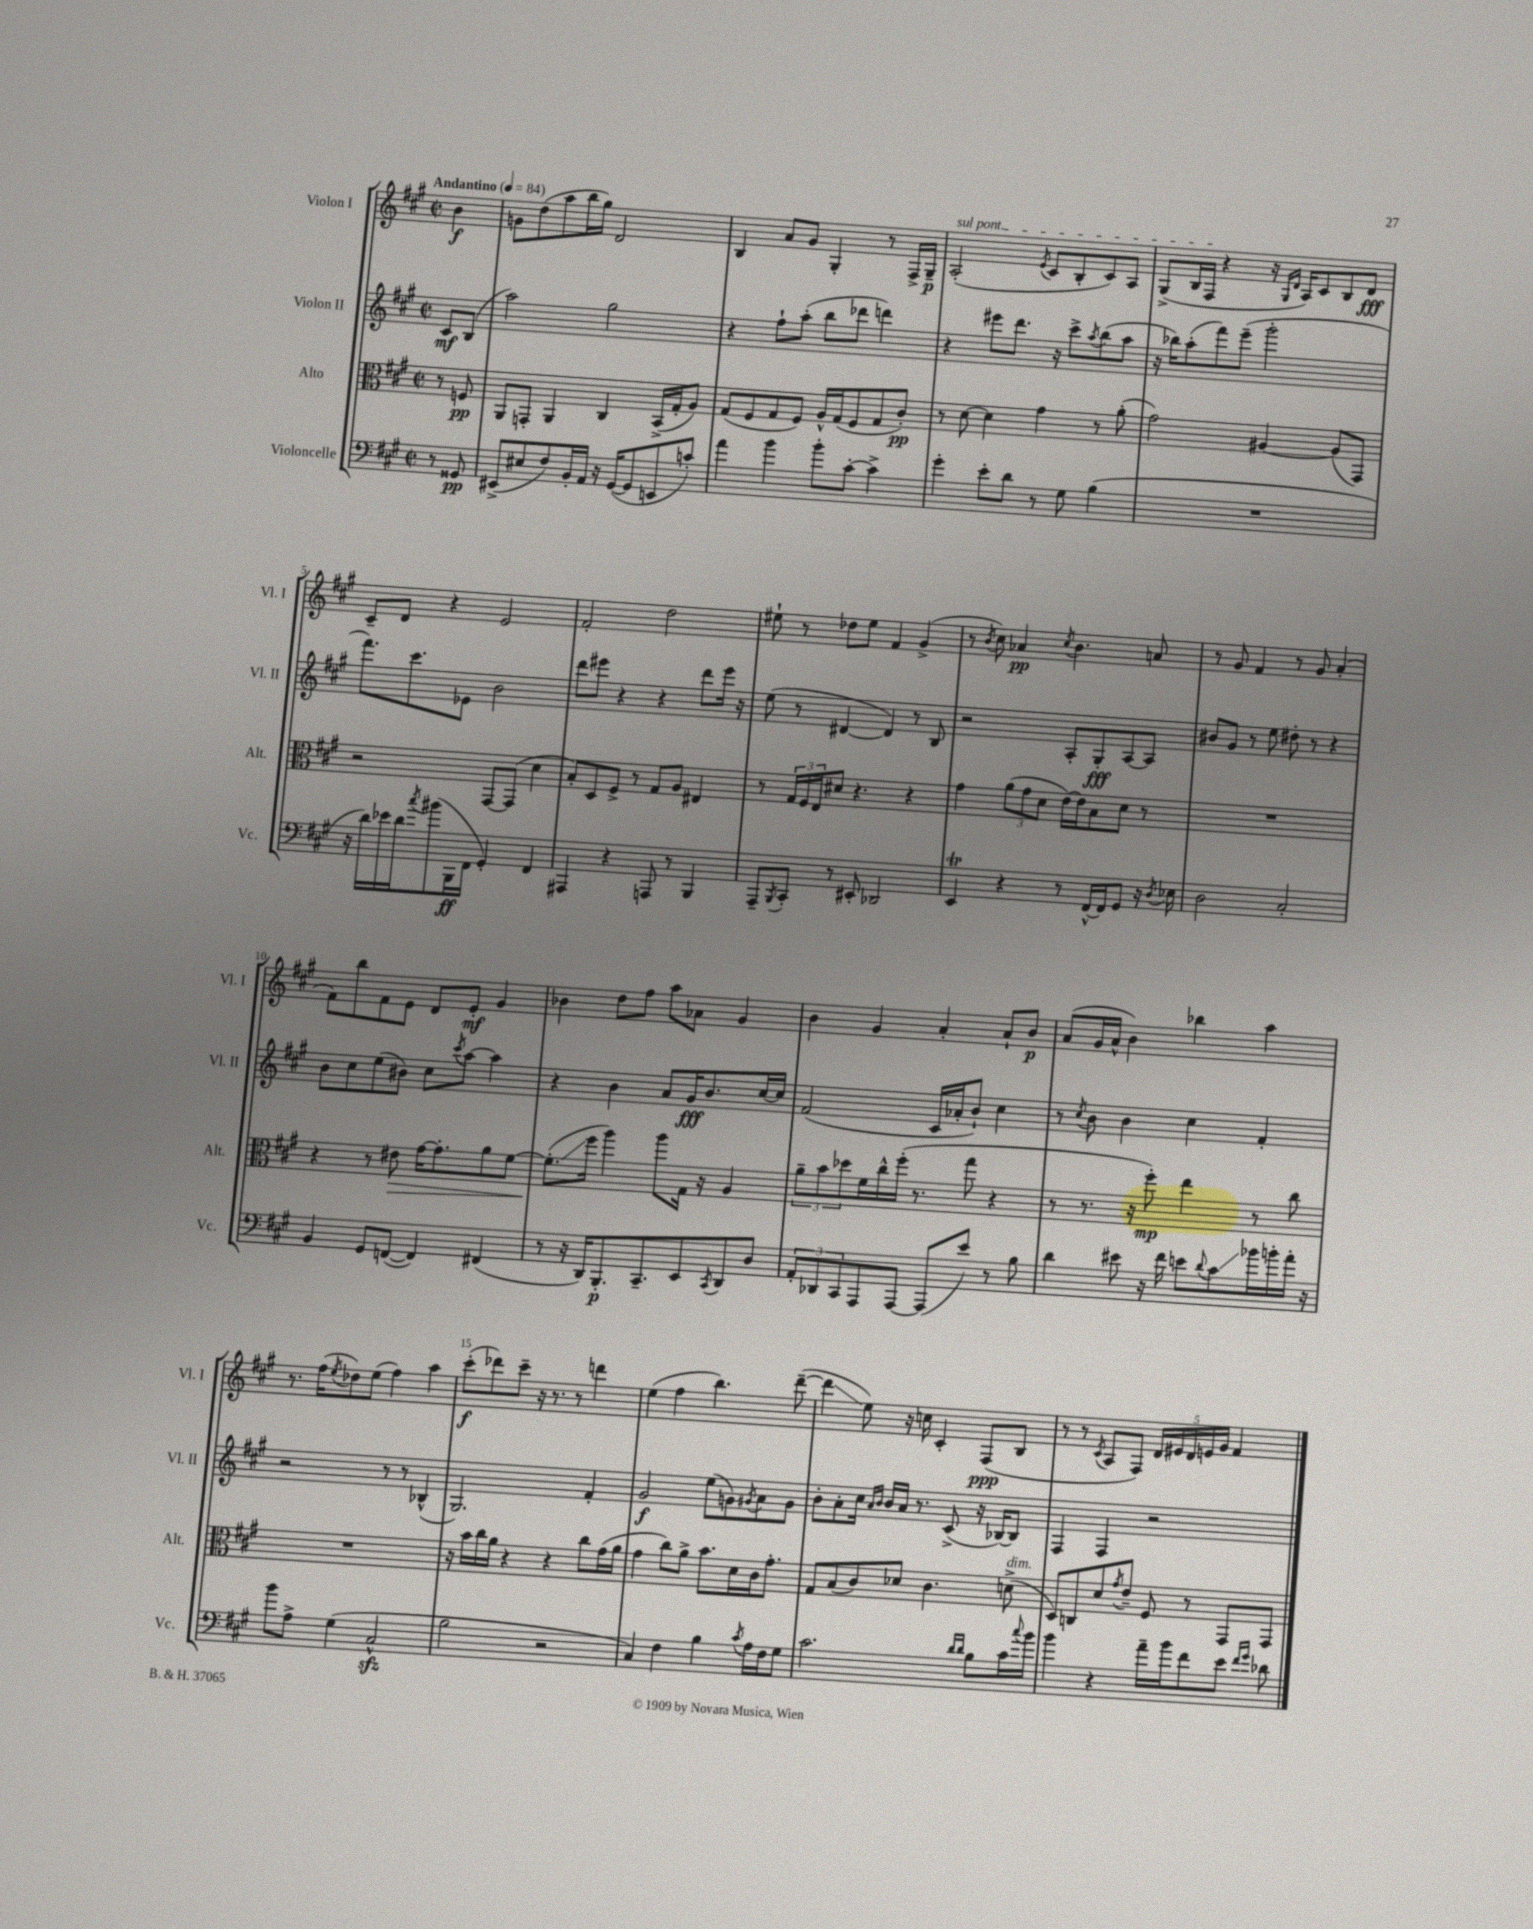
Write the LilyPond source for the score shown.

<<
\new StaffGroup <<
\new Staff = "s0" \with { instrumentName = "Violon I" shortInstrumentName = "Vl. I" } {
    \clef treble \key a \major \defaultTimeSignature \time 2/2 \partial 4 \tempo "Andantino" 4 = 84
    b'4\f |
    g'8 d''8( a''8 b''16 gis''16) d'2 |
    b4 a'8 gis'8 gis4-. r8 fis16-> gis16--\p |
    \once \override TextSpanner.bound-details.left.text = \markup { \italic "sul pont." } a2-.\startTextSpan( \acciaccatura { e'8 } cis'8 b8-. cis'8) a8 |
    gis8->( b16 fis16\stopTextSpan r4 r16 \grace { gis16 d'16 } a16) cis'8 b8 d'8\fff |
    cis'8-- d'8 r4 e'2 |
    fis'2-. d''2 |
    eis''8-! r8 des''8 eis''8 fis'4 gis'4->( |
    r8 \acciaccatura { b'8 } cis''8) aes'4\pp \acciaccatura { cis''8 } b'4. a'8 |
    r8 gis'8 fis'4 r8 gis'8 a'4-.( |
    fis'8) b''8 fis'8 e'8 d'8 e'8-.\mf gis'4 |
    bes'4 d''8 fis''8 a''8 aes'8 gis'4 |
    b'4 gis'4 a'4-. a'8-! b'8\p |
    a'8( gis'16 a'16-^ b'4) bes''4 a''4 |
    r8. fis''16( \acciaccatura { e''8 } des''8) e''8( fis''4) a''4 |
    cis'''8-.\f( des'''8) cis'''8-- r16 r8. r8 d'''4 |
    e''4( fis''4 b''4.) d'''8~--( |
    d'''4\glissando e''8) r16 c''16 cis'4-. fis8\ppp( b8 |
    r8 r8 \acciaccatura { cis'8 } a8 fis8) \tuplet 5/4 { d'16 eis'16 d'16 e'16 gis'16 } fis'4 \bar "|." |
}
\new Staff = "s1" \with { instrumentName = "Violon II" shortInstrumentName = "Vl. II" } {
    \clef treble \key a \major \defaultTimeSignature \time 2/2 \partial 4
    cis'8\mf b8( |
    a''2) gis''2 |
    r4 fis''8-! a''8-.( b''8 des'''8 d'''4) |
    r4 eis'''8 d'''8. r16 cis'''8-> \acciaccatura { a''8 } b''8( a''8 |
    r16 bes''16) a''8-.( fis'''8) e'''8--( gis'''2-. |
    fis'''8.) cis'''8. ees'8 b'2 |
    d'''8 eis'''8 r4 r4 d'''8 eis'''16 r16 |
    e''8( r8 dis'4~ dis'4) r8 b8 |
    r2 a8-. gis8-.\fff a8~ a8 |
    bis'8 gis'8 r8 e''8 dis''8-. r8 r4 |
    b'8 cis''8 e''8( bis'8) cis''8 \acciaccatura { cis'''8 } a''8~ a''4 |
    r4 b'4 a'8 gis'16\fff b'8. cis''16~ cis''16 |
    fis'2( cis'16 aes'16-. b'8-!) cis''4 |
    r8 \acciaccatura { cis''8 } b'8 b'4 cis''4 fis'4-. |
    r2 r8 r8 bes4-^( |
    gis2.) fis'4-. |
    gis'2\f e''8( g'8) \acciaccatura { gis'8 } a'8 gis'8 |
    b'8-. a'8-. cis''16 \grace { a'16 b'16 } b'16 a'16 r8. cis'8->( r16 bes16~) bes8 |
    fis4 fis4 r2 \bar "|." |
}
\new Staff = "s2" \with { instrumentName = "Alto" shortInstrumentName = "Alt." } {
    \clef alto \key a \major \defaultTimeSignature \time 2/2 \partial 4
    r8 f8\pp |
    a,8 g,8-. a,4 cis4 b,16->( gis16-. a8) |
    gis8( fis8 gis8 fis8) a16-^ gis16( fis8 gis8 cis'8-.\pp) |
    r8 d'8~ d'4 gis'4 r8 a'8-.( |
    gis'2) ais4~ ais8( gis,8) |
    r2 gis,8~ gis,8( d'4 |
    b8-.) d8 fis8-> r8 gis8 a8 eis4 |
    r8 \tuplet 3/2 { gis16 fis16 e16 } dis'8 r4. r4 |
    gis'4 \tuplet 3/2 { a'8( gis'8 d'8 } e'16~) e'16 b8 d'8 r8 |
    R1 |
    r4 r8 eis'8\> gis'16~ gis'8.-. a'8 fis'8~ |
    fis'8.-.\glissando\!( fis''16 a''4) a''8 gis16 r16 a4 |
    \tuplet 3/2 { a'8-- b'8 des''8 } fis'16 cis''16-^ fis''16-.( r8. gis''8 r4 |
    r8 r8. r16 fis''8-.\mp) e''4 r8 cis''8 |
    R1 |
    r16 b'16 cis''16 a'16 r4 r4 cis''8 gis'16( a'16 |
    gis'4 cis''8) a'8-> b'8. d'16 cis'16 gis'8.-. |
    gis8 b8( cis'8) des'8 cis'4. d'8->^\markup { \italic "dim." }( |
    d8) c8 d'8 \acciaccatura { gis'8 } e'8-- fis8 r8 gis,8 gis,8 \bar "|." |
}
\new Staff = "s3" \with { instrumentName = "Violoncelle" shortInstrumentName = "Vc." } {
    \clef bass \key a \major \defaultTimeSignature \time 2/2 \partial 4
    r8 gisis,8\pp |
    eis,8->( eis8 fis8) b,16-. a,16 r16 gis,16~( gis,8 e,8 c'8-.) |
    a'4 b'4 b'8-. cis'8~-. cis'4-> |
    gis'4-. e'8-. d'8 r8 gis8 b4( |
    R1 |
    r16 d'16) ees'16 d'16 \acciaccatura { cis''8 } bis'8( b,,16\ff fis,16 gis,4-.) fis,4 |
    ais,,4 r4 a,,8 r8 b,,4 |
    a,,8-- \acciaccatura { b,,8 } cis,8-. r8 eis,8-. des,2 |
    e,4\trill r4 r8 fis,16~-^ fis,16 gis,8 r16 \acciaccatura { d8 } ees16 |
    d2 cis2-. |
    b,4 gis,8 f,8~( f,4) fis,4( |
    r8 r16 d,16) b,,8.-.\p cis,8.-- e,8 \acciaccatura { cis,8 } d,8 d8 |
    \tuplet 3/2 { a,8-. des,8 cis,8 } a,,8 a,,8~ a,,8( e'8) r8 b8 |
    d'4 eis'8 r16 fis'16 e'8 \appoggiatura { d'8 } cis'8\glissando bes'16 b'16-. a'16-. r16 |
    b'8 a8-> gis4( cis2-^\sfz |
    b2 r2 |
    cis4) fis4 b4 \acciaccatura { cis'8 } a16 fis16 gis8 |
    cis'2. \grace { d'16 d'16 } b8 cis'16 \appoggiatura { cis''8 } b'16 |
    b'4 r4 a'16-- b'16 fis'8 e'8 \grace { fis'16 gis'16 } des'8 \bar "|." |
}
>>
>>
\layout { \context { \Score \override BarNumber.break-visibility = ##(#f #t #t) barNumberVisibility = #(every-nth-bar-number-visible 5) } }
